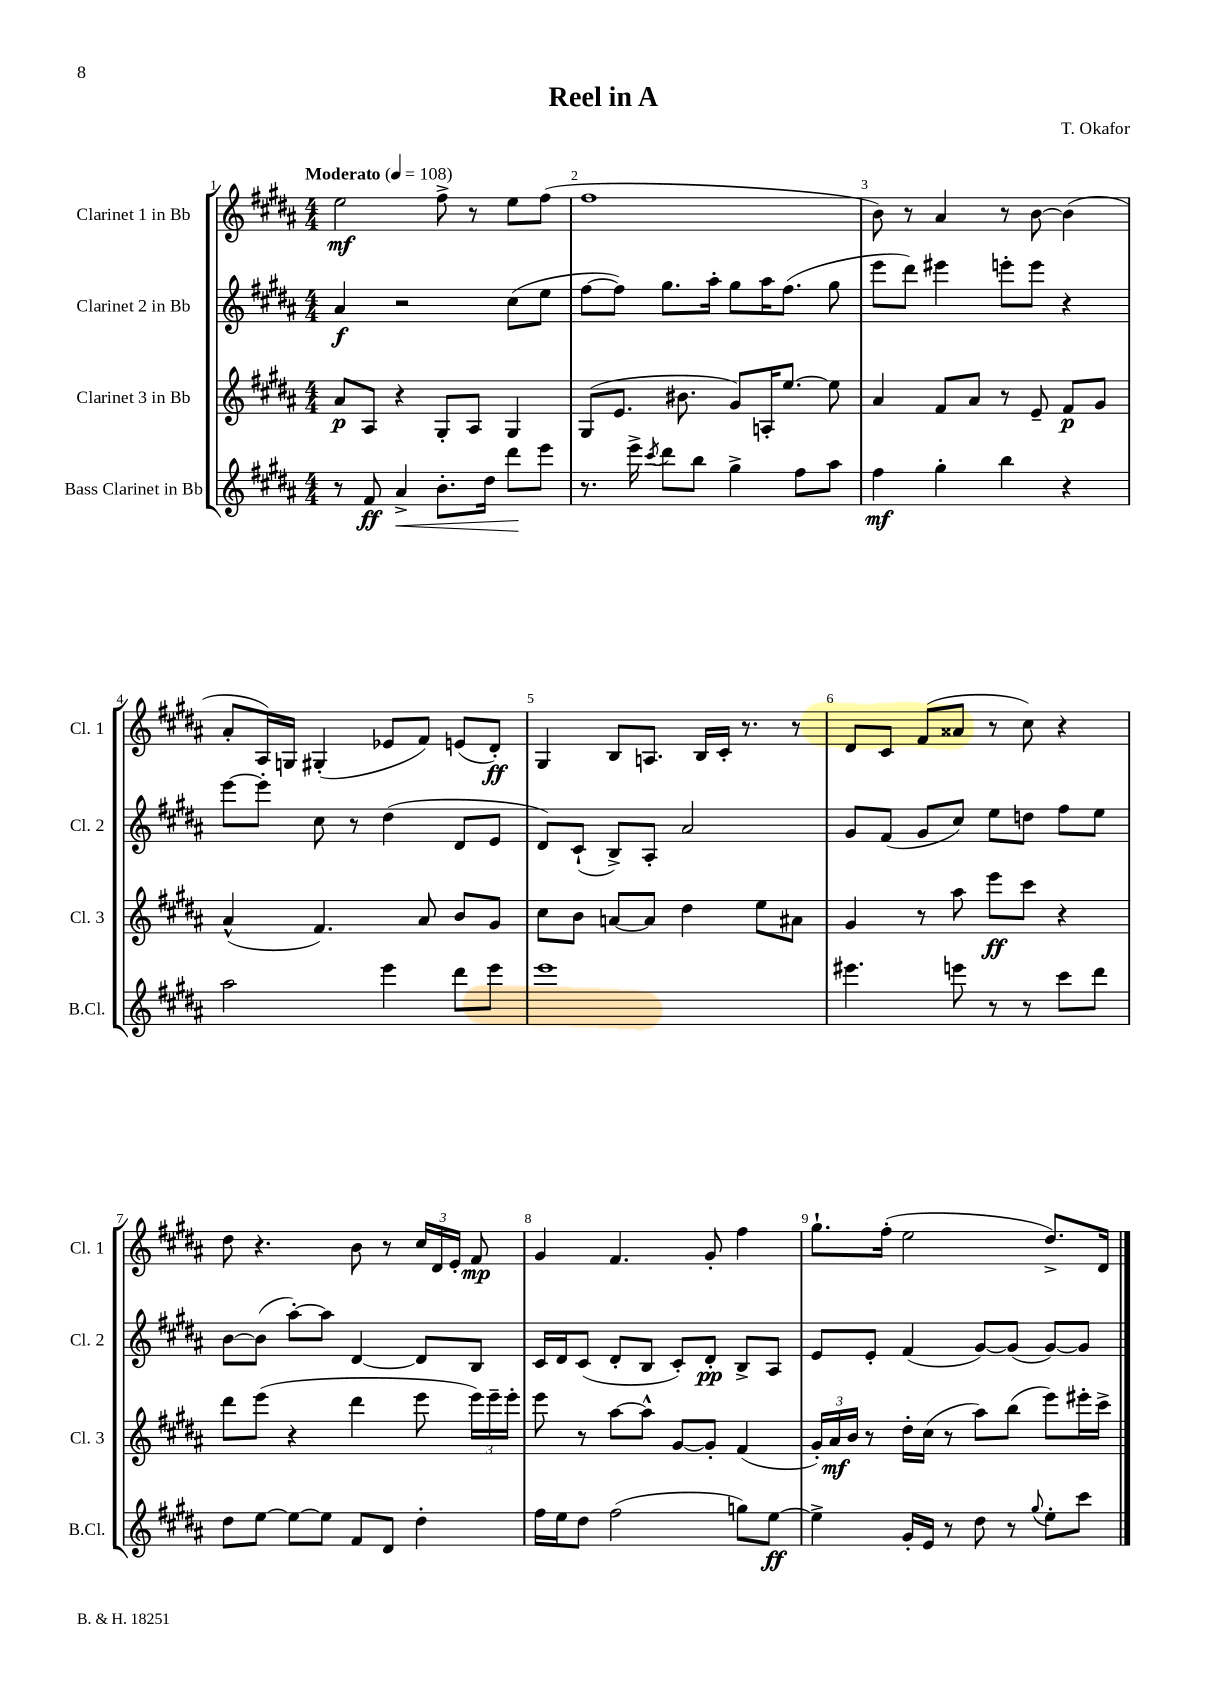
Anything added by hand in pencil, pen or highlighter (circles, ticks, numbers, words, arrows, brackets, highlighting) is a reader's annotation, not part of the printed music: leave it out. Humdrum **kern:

**kern	**kern	**kern	**kern
*staff4	*staff3	*staff2	*staff1
*clefG2	*clefG2	*clefG2	*clefG2
*k[f#c#g#d#a#]	*k[f#c#g#d#a#]	*k[f#c#g#d#a#]	*k[f#c#g#d#a#]
*M4/4	*M4/4	*M4/4	*M4/4
*MM108	*MM108	*MM108	*MM108
8r	8a#	4a#	2ee
8f#	8A#	.	.
4a#^	4r	2r	.
8.b'	8G#'	.	8ff#^
.	8A#	.	8r
16dd#	.	.	.
8ddd#	4G#	(8cc#	8ee
8eee	.	8ee	(8ff#
=	=	=	=
8.r	(8G#	[8ff#	1ff#
.	8.e	8ff#])	.
16eee^	.	.	.
8qccc#	.	.	.
8ddd#	.	8.gg#	.
.	8.b#	.	.
8bb	.	.	.
.	.	16aa#'	.
4gg#^	8g#)	8gg#	.
.	16A'	16aa#	.
.	[8.ee	(8.ff#	.
8ff#	.	.	.
8aa#	8ee]	8gg#	.
=	=	=	=
4ff#	4a#	8eee	8b)
.	.	8ddd#)	8r
4gg#'	8f#	4eee#	4a#
.	8a#	.	.
4bb	8r	8eee'	8r
.	8e~	8eee	[8b
4r	8f#	4r	(4b]
.	8g#	.	.
=	=	=	=
2aa#	(4a#^^	[8eee	8a#'
.	.	8eee']	16A#)
.	.	.	16G
.	4.f#)	8cc#	(4G#'
.	.	8r	.
4eee	.	(4dd#	8e-
.	8a#	.	8f#)
8ddd#	8b	8d#	(8e
8eee	8g#	8e	8d#')
=	=	=	=
1eee	8cc#	8d#)	4G#
.	8b	(8c#`	.
.	[8a	8B^)	8B
.	8a]	8A#'	8.A
.	4dd#	2a#	.
.	.	.	16B
.	.	.	16c#'
.	.	.	8.r
.	8ee	.	.
.	8a#	.	8r
=	=	=	=
4.eee#	4g#	8g#	8d#
.	.	(8f#	8c#
.	8r	8g#	(8f#
8eee	8aa#	8cc#)	8a##
8r	8eee	8ee	8r
8r	8ccc#	8dd	8cc#)
8ccc#	4r	8ff#	4r
8ddd#	.	8ee	.
=	=	=	=
8dd#	8ddd#	[8b	8dd#
[8ee	(8eee	(8b]	4.r
8ee_	4r	[8aa#')	.
8ee]	.	8aa#]	.
8f#	4ddd#	[4d#	8b
8d#	.	.	8r
4dd#'	8eee	8d#]	24cc#
.	.	.	24d#
.	.	.	24e'
.	24eee)	8B	8f#
.	24eee~	.	.
.	24eee'	.	.
=	=	=	=
16ff#	8eee	16c#	4g#
16ee	.	16d#	.
8dd#	8r	(8c#	.
(2ff#	[8aa#	8d#'	4.f#
.	8aa#^^]	8B	.
.	[8g#	8c#')	.
.	8g#']	8d#'	8g#'
8gg)	(4f#	8B^	4ff#
[8ee	.	8A#	.
=	=	=	=
4ee^]	24g#')	8e	8.gg#`
.	24a#	.	.
.	24b	.	.
.	8r	8e'	.
.	.	.	(16ff#'
16g#'	16dd#'	(4f#	2ee
16e	(16cc#	.	.
8r	8r	.	.
8dd#	8aa#)	[8g#)	.
8r	(8bb	(8g#]	.
8qqgg#	.	.	.
8ee'	8eee)	[8g#)	8.dd#^)
8ccc#	16eee#'	8g#]	.
.	16ccc#^	.	16d#
==	==	==	==
*-	*-	*-	*-
